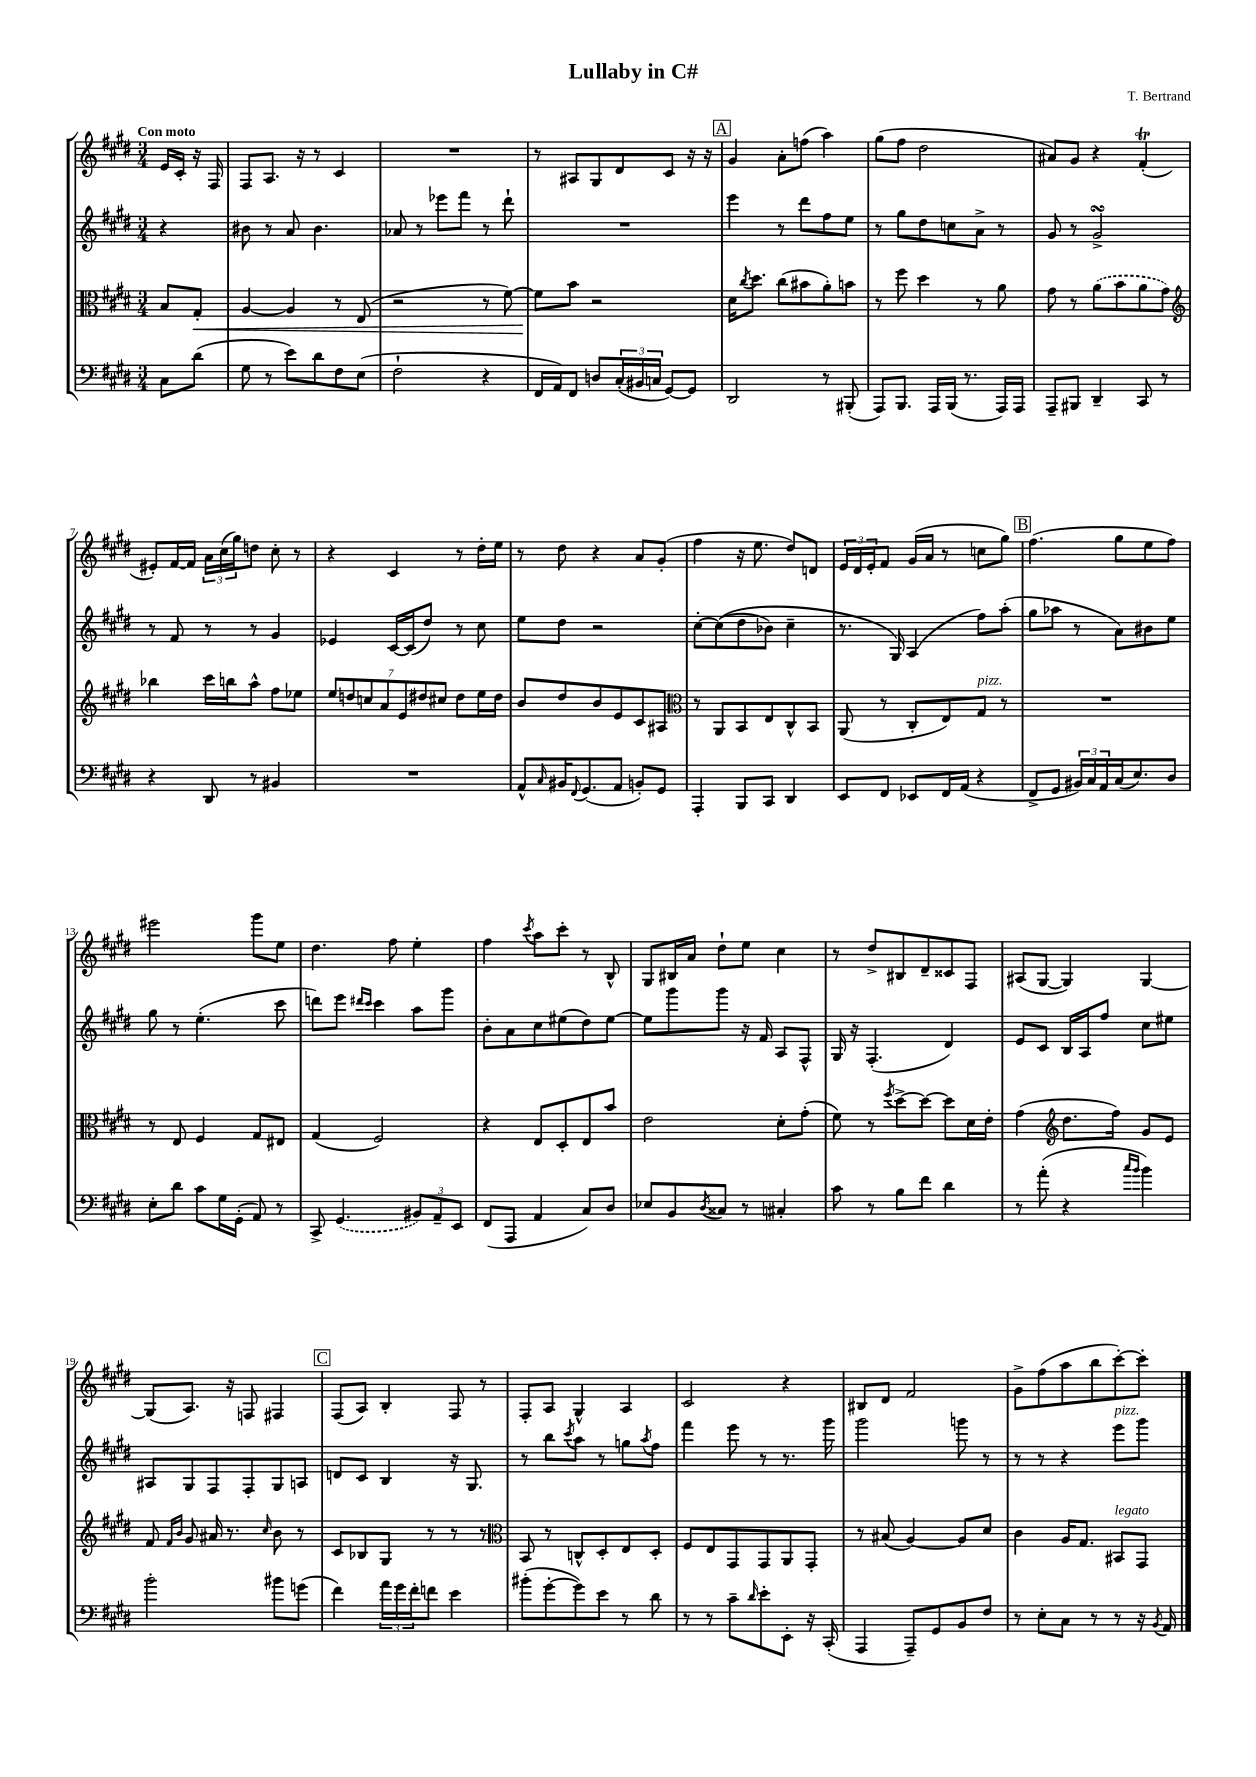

**kern	**kern	**kern	**kern
*staff4	*staff3	*staff2	*staff1
*clefF4	*clefC3	*clefG2	*clefG2
*k[f#c#g#d#]	*k[f#c#g#d#]	*k[f#c#g#d#]	*k[f#c#g#d#]
*M3/4	*M3/4	*M3/4	*M3/4
8C#\L	8B/L	4r	16e/LL
.	.	.	16c#'/JJ
(8d#\J	8G#'/J	.	16r
.	.	.	16F#/
=	=	=	=
8G#\	[4A/	8b#\	8F#/L
8r	.	8r	8.A/J
8e\L)	4A/]	8a/	.
.	.	.	16r
8d#\	.	4.b#\	8r
8F#\	8r	.	4c#/
(8E\J	(8E/	.	.
=	=	=	=
2F#`\	2r	8a-/	2.r
.	.	8r	.
.	.	8eee-\L	.
.	.	8fff#\J	.
4r	8r	8r	.
.	[8f#\)	8ddd#`\	.
=	=	=	=
16FF#/LL	8f#\]L	2.r	8r
16AA/J)	.	.	.
8FF#/J	8b\J	.	8A#/L
8D/L	2r	.	8G#/
(24C#'/L	.	.	8d#/
24BB#/	.	.	.
24C/JJ	.	.	.
[8GG#/L)	.	.	8c#/J
8GG#/]J	.	.	16r
.	.	.	16r
=	=	=	=
2DD#/	16d#\LK	4eee\	4g#/
.	8qcc#/	.	.
.	8.dd#\J	.	.
.	(8cc#\L	8r	8a'\L
.	8b#\	8ddd#\L	(8ff\J
8r	8a'\)	8ff#\	4aa\)
(8BBB#'/	8b\J	8ee\J	.
=	=	=	=
8AAA/L)	8r	8r	(8gg#\L
8.BBB/J	8ff#\	8gg#\L	8ff#\J
.	4dd#\	8dd#\	2dd#\
16AAA/LL	.	.	.
(16BBB/JJ	.	8cc\	.
8.r	.	.	.
.	8r	8a^\J	.
16AAA/LL)	8a\	8r	.
16AAA/JJ	.	.	.
=	=	=	=
8AAA~/L	8g#\	8g#/	8a#/L)
8BBB#/J	8r	8r	8g#/J
4DD#~/	(8a\L	2g#^/	4r
.	8b\	.	.
8CC#/	8a\	.	(4f#'/
8r	8g#\J)	.	.
=	=	=	=
*	*clefG2	*	*
4r	4bb-\	8r	8e#'/L)
.	.	8f#/	[16f#/L
.	.	.	16f#/]JJ
8DD#/	16ccc#\LL	8r	24a\LL
.	.	.	(24cc#\
.	16bb\J	.	.
.	.	.	24gg#\J)
8r	8aa^^\J	8r	8dd\J
4BB#/	8ff#\L	4g#/	8cc#'\
.	8ee-\J	.	8r
=	=	=	=
2.r	14ee/L	4e-/	4r
.	14dd/	.	.
.	14cc/	.	.
.	14a/	.	.
.	.	[16c#/LL	4c#/
.	14e/	.	.
.	.	(16c#/]J	.
.	14dd#/	.	.
.	.	8dd#/J)	.
.	14cc#/J	.	.
.	8dd#\L	8r	8r
.	16ee\L	8cc#\	16dd#'\LL
.	16dd#\JJ	.	16ee\JJ
=	=	=	=
8AA^^/L	8b/L	8ee\L	8r
16qqC#/	.	.	.
16BB#/K	8dd#/	8dd#\J	8dd#\
8qqFF#/	.	.	.
(8.GG#/	.	.	.
.	8b/	2r	4r
8AA/J	8e/	.	.
8BB'/L)	8c#/	.	8a/L
8GG#/J	8A#/J	.	(8g#'/J
=	=	=	=
*	*clefC3	*	*
4AAA'/	8r	[8cc#'\L	4ff#\
.	8AA/L	&((8cc#\]	.
8BBB/L	8BB/	8dd#\	16r
.	.	.	8.ee\
8CC#/J	8E/	8b-\J)	.
4DD#/	8C#^^/	4cc#~\	8dd#/L)
.	8BB/J	.	8d/J
=	=	=	=
8EE/L	(8AA/	8.r	24e/LL
.	.	.	24d#/
.	.	.	24e'/J
8FF#/J	8r	.	8f#/J
.	.	16G#/&)	.
8EE-/L	8C#'/L	(4A/	(16g#/LL
.	.	.	16a/JJ
16FF#/L	8E/)	.	8r
(16AA/JJ	.	.	.
4r	8G#/J	8ff#\L)	8cc\L
.	8r	(8aa'\J	8gg#\J)
=	=	=	=
8FF#^/L	2.r	8gg#\L	(4.ff#\
8GG#/J	.	8aa-\J	.
24BB#/LL)	.	8r	.
24C#/	.	.	.
24AA/	.	.	.
(16C#/J	.	8a\L)	8gg#\L
8.E/)	.	.	.
.	.	8b#\	8ee\
8D#/J	.	8ee\J	8ff#\J)
=	=	=	=
8E'\L	8r	8gg#\	2eee#\
8d#\J	8E/	8r	.
8c#\L	4F#/	(4.ee'\	.
16G#\L	.	.	.
(16GG#'\JJ	.	.	.
8AA/)	8G#/L	.	8ggg#\L
8r	8E#/J	8ccc#\	8ee\J
=	=	=	=
8CC#^/	(4G#/	8ddd\L)	4.dd#\
(4.GG#/	.	8eee\J	.
.	.	16qqddd#/LL	.
.	.	16qqccc#/JJ	.
.	2F#/)	4ccc#\	.
.	.	.	8ff#\
12BB#/L)	.	8aa\L	4ee'\
12AA~/	.	.	.
.	.	8ggg#\J	.
12EE/J	.	.	.
=	=	=	=
(8FF#/L	4r	8b'\L	4ff#\
8AAA/J	.	8a\	.
.	.	.	8qccc#/
4AA/	8E/L	8cc#\	8aa\L
.	8D#'/	(8ee#\	8ccc#'\J
8C#/L)	8E/	8dd#\)	8r
8D#/J	8b/J	[8ee#\J	8B^^/
=	=	=	=
8E-/L	2e\	8ee#\]L	8G#/L
8BB/	.	8ggg#\	16B#/L
.	.	.	16a/JJ
8qD#/	.	.	.
8C##/J	.	8ggg#\J	8dd#`\L
8r	.	16r	8ee\J
.	.	16f#/	.
4C#'/	8d#'\L	8A/L	4cc#\
.	(8g#'\J	8F#^^/J	.
=	=	=	=
8c#\	8f#\)	16G#/	8r
.	.	16r	.
8r	8r	(4.F#'/	8dd#^/L
.	8qff#/	.	.
8B\L	[8dd#^\L	.	8B#/
8f#\J	8dd#\_J	.	8d#~/
4d#\	8dd#\]L	4d#/)	8c##/
.	16d#\L	.	8F#/J
.	16e'\JJ	.	.
=	=	=	=
8r	(4g#\	8e/L	(8A#/L
(8a'\	.	8c#/J	[8G#/J
*	*clefG2	*	*
4r	8.dd#\L	16B/LL	4G#/])
.	.	16A/J	.
.	.	8ff#/J	.
.	16ff#\Jk)	.	.
16qqcc#/LL	.	.	.
16qqb/JJ	.	.	.
4b\)	8g#/L	8cc#\L	[4G#/
.	8e/J	8ee#\J	.
=	=	=	=
2b'\	8f#/	8A#/L	(8G#/]L
.	16qqf#/LL	.	.
.	16qqb/JJ	.	.
.	8g#/	8G#/	8.A/J)
.	16a#/	8F#/	.
.	8.r	.	16r
.	.	8F#'/	8F/
.	16qqcc#/	.	.
8b#\L	8b\	8G#/	4F#/
(8g\J	8r	8A/J	.
=	=	=	=
4f#\)	8c#/L	8d/L	(8F#/L
.	8B-/	8c#/J	8A/J)
24a\LL	8G#/J	4B/	4B'/
24g#\	.	.	.
24f#'\J	.	.	.
8f\J	8r	.	.
4e\	8r	16r	8F#/
.	.	8.G#/	.
.	8r	.	8r
=	=	=	=
*	*clefC3	*	*
(8b#'\L	8BB/	8r	8F#'/L
[8g#'\	8r	8bb\L	8A/J
.	.	8qccc#/	.
8g#\])	8C^^/L	8aa\J	4G#^^/
8e\J	8D#'/	8r	.
8r	8E/	8gg\L	4A/
.	.	8qaa/	.
8d#\	8D#'/J	8ff#\J	.
=	=	=	=
8r	8F#/L	4fff#\	2c#/
8r	8E/	.	.
8c#~\L	8GG#/	8eee\	.
16qqd#/	.	.	.
8e'\	8GG#/	8r	.
8EE'\J	8AA/	8.r	4r
16r	8GG#'/J	.	.
(16CC#'/	.	16ggg#\	.
=	=	=	=
4AAA/	8r	2ggg#\	8B#/L
.	(8B#/	.	8d#/J
8AAA~/L)	[4A/)	.	2f#/
8GG#/	.	.	.
8BB/	8A/]L	8ggg\	.
8F#/J	8d#/J	8r	.
=	=	=	=
8r	4c#\	8r	8g#^\L
8E'\L	.	8r	(8ff#\
8C#\J	16A/LK	4r	8aa\
.	8.G#/J	.	.
8r	.	.	8bb\
8r	8BB#/L	8eee\L	[8ccc#'\)
16r	8GG#/J	8ggg#\J	8ccc#'\]J
8qBB/	.	.	.
16AA/	.	.	.
==	==	==	==
*-	*-	*-	*-
